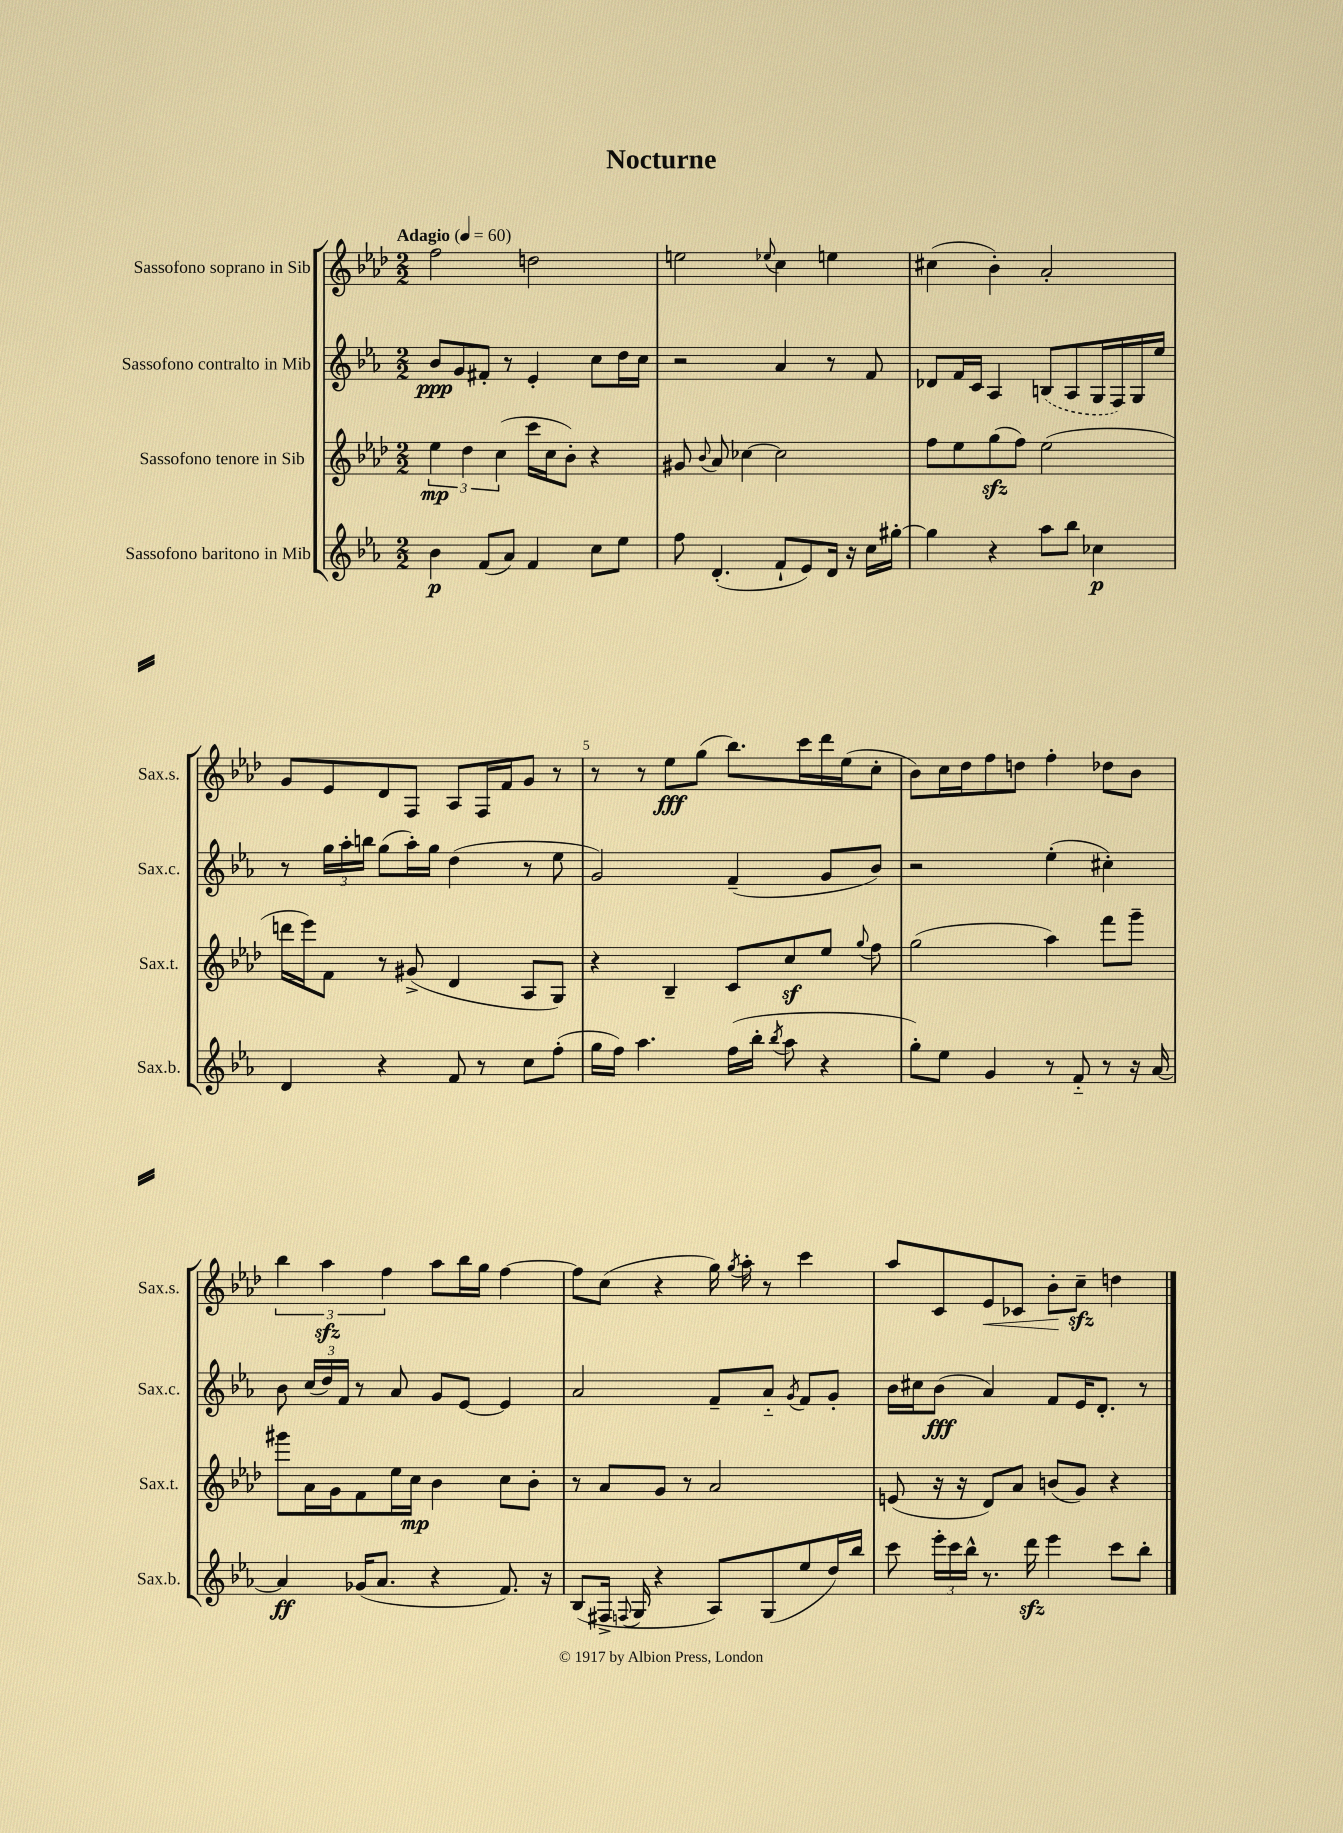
\header { title = "Nocturne" }
<<
\new StaffGroup <<
\new Staff = "s0" \with { instrumentName = "Sassofono soprano in Sib" shortInstrumentName = "Sax.s." } {
    \clef treble \key aes \major \numericTimeSignature \time 2/2 \tempo "Adagio" 4 = 60
    \autoBeamOff f''2 d''2 |
    e''2 \appoggiatura { ees''8 } c''4 e''4 |
    cis''4( bes'4-.) aes'2-. |
    g'8[ ees'8 des'8 f8] aes8[ f16 f'16 g'8] r8 |
    r8 r8 ees''8[\fff g''8]( bes''8.[) c'''16 des'''16 ees''16( c''8]-. |
    bes'8[) c''16 des''16 f''8 d''8] f''4-. des''8[ bes'8] |
    \tuplet 3/2 { bes''4 aes''4\sfz f''4 } aes''8[ bes''16 g''16] f''4~ |
    f''8[ c''8]( r4 g''16) \acciaccatura { g''8 } aes''16-. r8 c'''4 |
    aes''8[ c'8 ees'8\< ces'8] bes'8[-.\! c''8]--\sfz d''4 \bar "|." |
}
\new Staff = "s1" \with { instrumentName = "Sassofono contralto in Mib" shortInstrumentName = "Sax.c." } {
    \clef treble \key ees \major \numericTimeSignature \time 2/2
    \autoBeamOff bes'8[\ppp g'8 fis'8]-. r8 ees'4-. c''8[ d''16 c''16] |
    r2 aes'4 r8 f'8 |
    des'8[ f'16 c'16] aes4 \once \slurDashed b8[( aes8 g16 f16) g16 ees''16] |
    r8 \tuplet 3/2 { g''16[ aes''16-. b''16] } g''8[( aes''16-.) g''16] d''4( r8 ees''8 |
    g'2) f'4--( g'8[ bes'8]) |
    r2 ees''4-.( cis''4-.) |
    bes'8 \tuplet 3/2 { c''16[( d''16) f'16] } r8 aes'8 g'8[ ees'8]~ ees'4 |
    aes'2 f'8[-- aes'8]-_ \acciaccatura { g'8 } f'8[ g'8]-. |
    bes'16[ cis''16 bes'8]\fff( aes'4) f'8[ ees'16 d'8.]-. r8 \bar "|." |
}
\new Staff = "s2" \with { instrumentName = "Sassofono tenore in Sib" shortInstrumentName = "Sax.t." } {
    \clef treble \key aes \major \numericTimeSignature \time 2/2
    \autoBeamOff \tuplet 3/2 { ees''4\mp des''4 c''4( } c'''16[ c''16 bes'8]-.) r4 |
    gis'8 \appoggiatura { bes'8 } aes'8 ces''4~ ces''2 |
    f''8[ ees''8 g''8\sfz( f''8]) ees''2( |
    d'''16[ ees'''16) f'8] r8 gis'8->( des'4 aes8[ g8]) |
    r4 bes4-- c'8[ c''8\sf ees''8] \appoggiatura { g''8 } f''8 |
    g''2( aes''4) f'''8[ g'''8]-- |
    gis'''8[ aes'16 g'16 f'8 ees''16 c''16]\mp bes'4 c''8[ bes'8]-. |
    r8 aes'8[ g'8] r8 aes'2 |
    e'8( r16 r16 des'8[) aes'8] b'8[( g'8]) r4 \bar "|." |
}
\new Staff = "s3" \with { instrumentName = "Sassofono baritono in Mib" shortInstrumentName = "Sax.b." } {
    \clef treble \key ees \major \numericTimeSignature \time 2/2
    \autoBeamOff bes'4\p f'8[( aes'8]) f'4 c''8[ ees''8] |
    f''8 d'4.-.( f'8[-! ees'8) d'16] r16 c''16[ gis''16]~-. |
    gis''4 r4 aes''8[ bes''8] ces''4\p |
    d'4 r4 f'8 r8 c''8[ f''8]-.( |
    g''16[ f''16]) aes''4. f''16[( bes''16]-. \acciaccatura { bes''8 } aes''8 r4 |
    g''8[-.) ees''8] g'4 r8 f'8-_ r8 r16 aes'16~ |
    aes'4\ff ges'16[( aes'8.] r4 f'8.) r16 |
    bes8[( fis16]-> \appoggiatura { f8 } g16 r4 aes8[) g8( ees''8 d''16) bes''16] |
    c'''8 \tuplet 3/2 { ees'''16[-. c'''16 bes''16]-^ } r8. d'''16\sfz ees'''4 c'''8[ bes''8]-. \bar "|." |
}
>>
>>
\layout { \context { \Score \override BarNumber.break-visibility = ##(#f #t #t) barNumberVisibility = #(every-nth-bar-number-visible 5) } }
